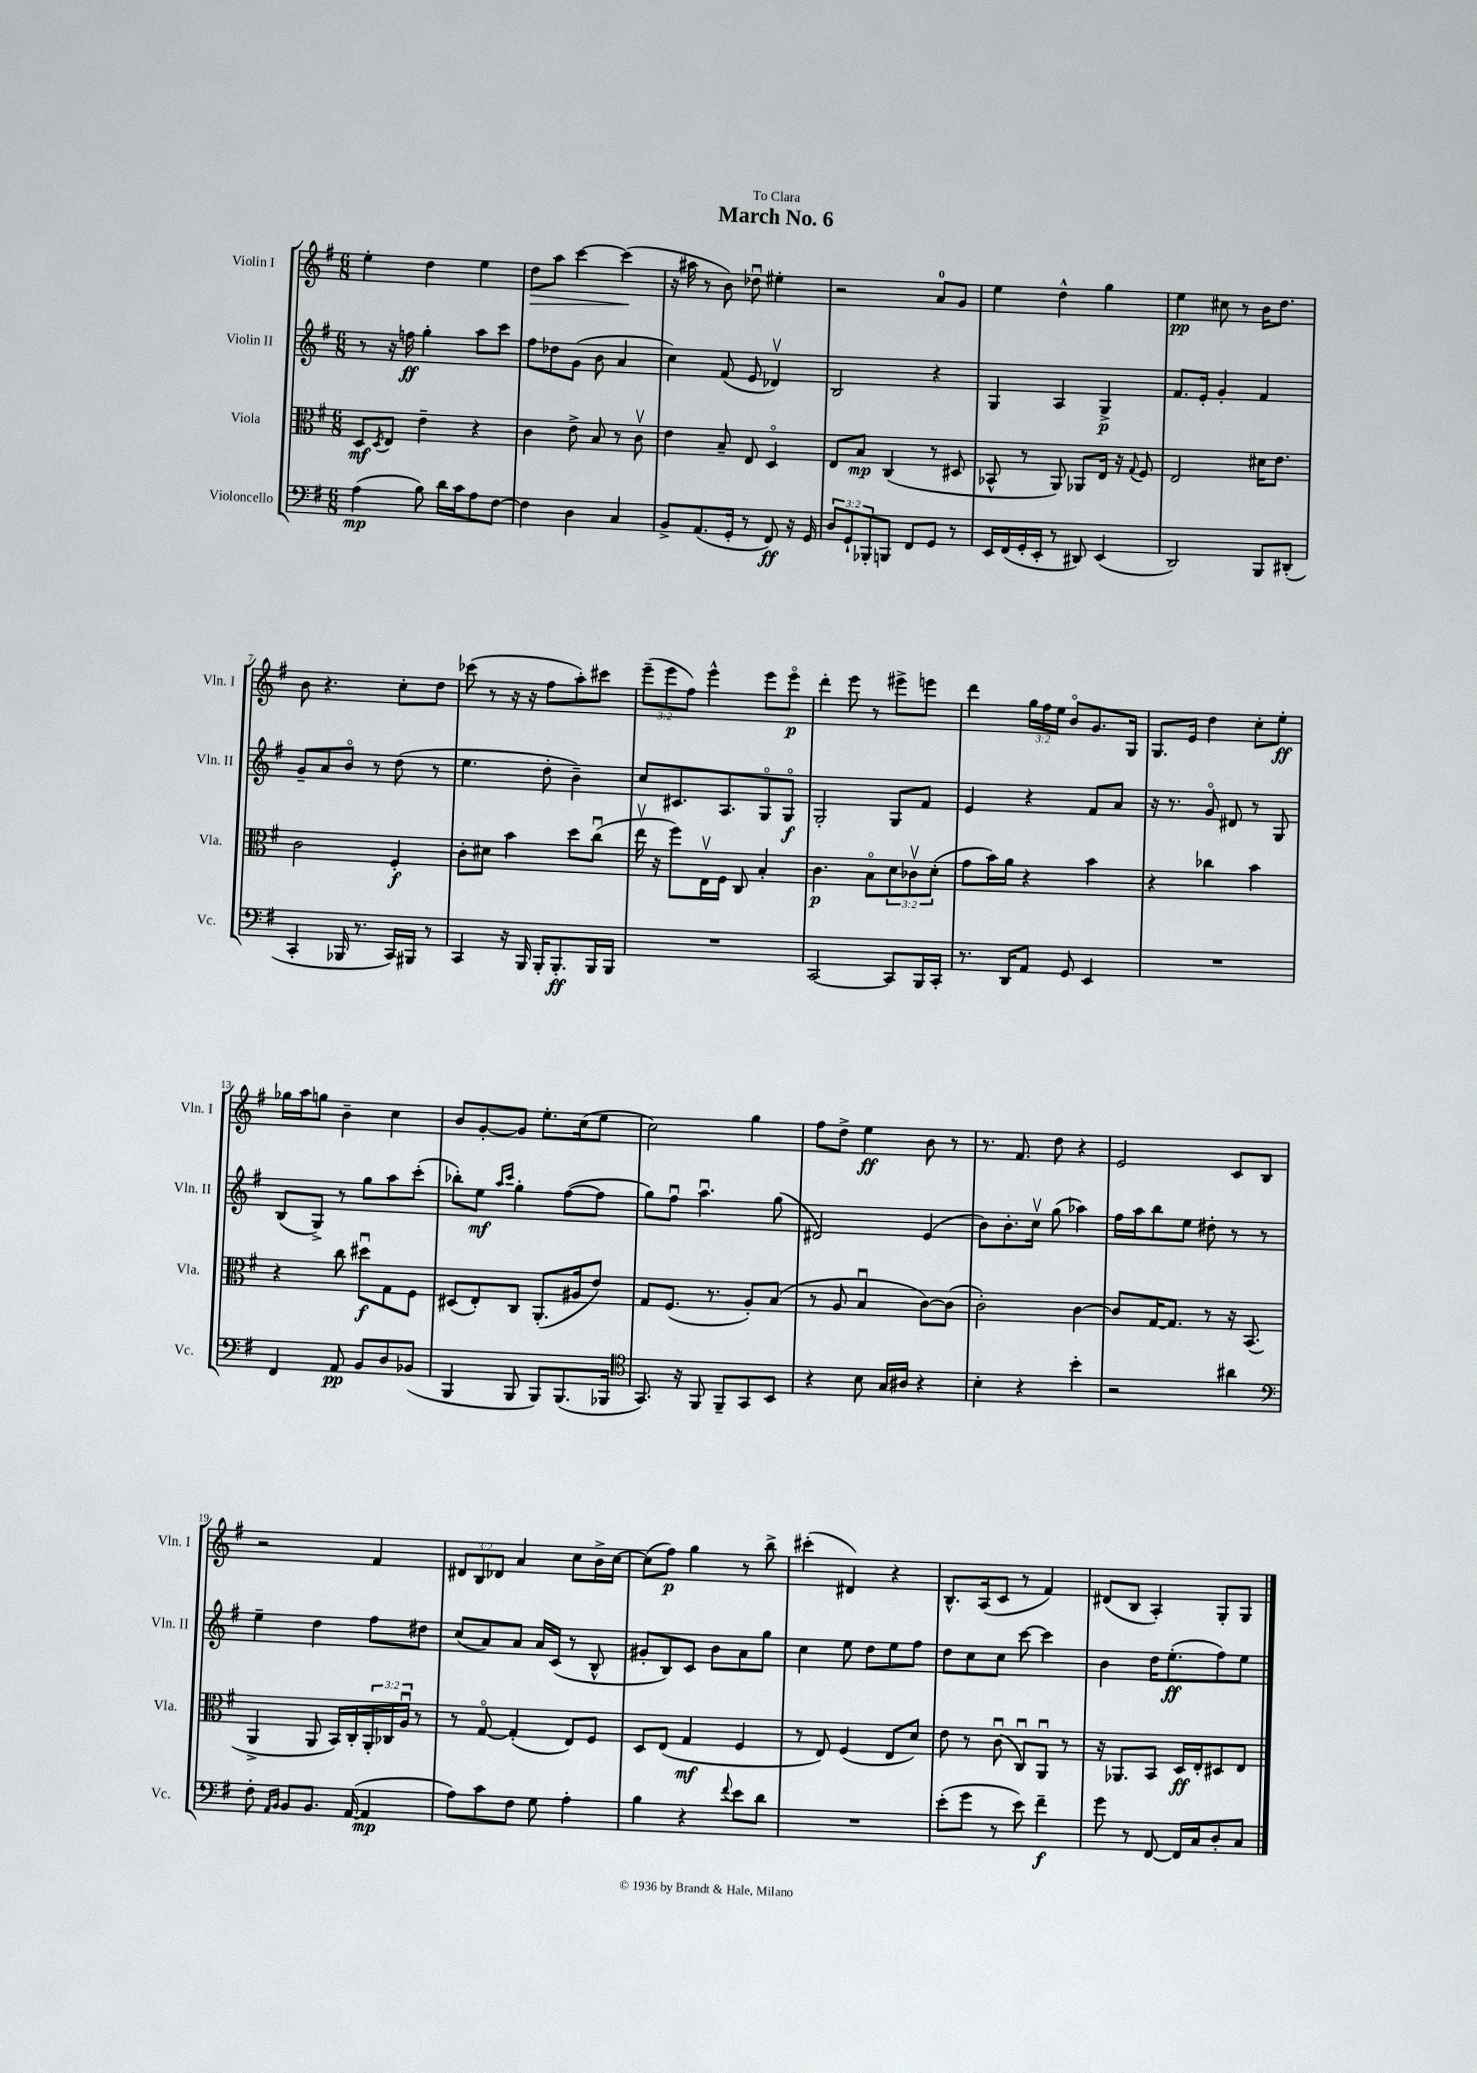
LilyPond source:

\header { title = "March No. 6" dedication = "To Clara" }
<<
\new StaffGroup <<
\new Staff = "s0" \with { instrumentName = "Violin I" shortInstrumentName = "Vln. I" } {
    \clef treble \key g \major \numericTimeSignature \time 6/8 \override Staff.TupletNumber.text = #tuplet-number::calc-fraction-text
    e''4-. d''4 e''4 |
    d''8\> a''8 c'''4~ c'''4\!( |
    r16 ais''16 r8 b'8) des''8\downbow eis''4-. |
    r2 a'8-0 g'8 |
    e''4 d''4-^ g''4 |
    e''4\pp cis''8 r8 b'16 d''8. |
    b'8 r4. c''8-. d''8 |
    ces'''8( r8 r16 r16 fis''8 a''8-.) cis'''8 |
    \tuplet 3/2 { e'''8--( e'''8 fis''8) } e'''4-^ e'''8 e'''8\flageolet\p |
    d'''4-. e'''8 r8 eis'''8-> e'''8 |
    d'''4 \tuplet 3/2 { g''16 fis''16 e''16 } b'8\flageolet g'8. g16 |
    g8. e'16 d''4 c''8-. e''8-.\ff |
    ges''16 a''16 g''8 b'4-- c''4 |
    b'8 g'8~-. g'8 e''8.-. c''16( e''8 |
    c''2) g''4 |
    fis''8 d''8-> e''4\ff b'8 r8 |
    r8. fis'8. d''8 r4 |
    e'2 c'8 b8 |
    r2 fis'4 |
    \tuplet 3/2 { dis'8 b8 des'8 } a'4 c''8 b'16-> c''16~ |
    c''8( fis''8\p) g''4 r8 b''8-> |
    cis'''4-.( dis'4) r4 |
    b8.-^ a16( c'8 r8 fis'4) |
    dis'8( b8 a4-.) g8-. g8 \bar "|." |
}
\new Staff = "s1" \with { instrumentName = "Violin II" shortInstrumentName = "Vln. II" } {
    \clef treble \key g \major \numericTimeSignature \time 6/8
    r8 r16 f''16\ff g''4-. a''8 c'''8 |
    fis''8 des''8 g'8( b'8 a'4 |
    c''4) fis'8( e'8 des'4\upbow) |
    b2 r4 |
    g4 a4 g4->\p |
    fis'8. e'16-. g'4-. fis'4 |
    g'8-- a'8 b'8\flageolet r8 d''8( r8 |
    e''4. d''8-. b'4--) |
    c''8 cis'8. a8. g8\flageolet g8\flageolet\f |
    g2-. g8 fis'8 |
    e'4 r4 fis'8 a'8 |
    r16 r8. g'8\flageolet dis'8 r8 g8 |
    b8( g8->) r8 g''8 a''8 c'''8-.( |
    bes''8-.) e''8\mf \grace { a''16 c'''16 } g''4-. fis''8~( fis''8 |
    g''8) fis''8\downbow a''4.\downbow g''8( |
    dis'2) e'4( |
    b'8) b'8.-. c''16\upbow g''8( aes''4) |
    fis''16 a''16 b''8 e''8 dis''8-. r8 r8 |
    e''4-- d''4 fis''8 dis''8 |
    c''8( a'8) a'8 a'16 c'16( r8 b8-^ |
    gis'8-. b8) c'8 b'8 a'8 g''8 |
    c''4 e''8 d''8 e''8 fis''8 |
    d''8 c''8 c''8 c'''8~ c'''4 |
    b'4 d''16 e''8.-.\ff( fis''8) e''8 \bar "|." |
}
\new Staff = "s2" \with { instrumentName = "Viola" shortInstrumentName = "Vla." } {
    \clef alto \key g \major \numericTimeSignature \time 6/8 \override Staff.TupletNumber.text = #tuplet-number::calc-fraction-text
    d8\mf \acciaccatura { d8 } e8 e'4-- r4 |
    c'4 e'8-> b8 r8 c'8\upbow |
    e'4 b8-- e8 d4\flageolet |
    e8 b8\mp c4( r8 dis8 |
    bes,8-^ r8 a,8) aes,8 e16 r16 \appoggiatura { g8 } fis8 |
    e2 dis'16 e'8. |
    c'2 fis4-.\f |
    c'8-. dis'8 b'4 d''8 c''8\downbow( |
    e''16\upbow r16 fis''8) e16\upbow fis16 c8 b4-. |
    c'4.\p b8\flageolet \tuplet 3/2 { d'8 ces'8\upbow d'8-.( } |
    g'8 b'16) a'16 r4 b'4 |
    r4 ces''4 b'4 |
    r4 c''8 dis''8\downbow\f g8 fis8 |
    dis8( e8-.) c8 a,8.-.( ais16 e'8) |
    g8 fis8.( r8. a8-.) b8( |
    r8 a8 b4\downbow c'8~) c'8( |
    c'2-.) c'4~ |
    c'8 g16~ g8. r8 r16 b,8.( |
    a,4-> a,8 b,16) c16-. \tuplet 3/2 { a,16-. ces16 a16\downbow } r8 |
    r8 g8~\flageolet g4-.( e8) fis8 |
    d8 e8( g4\mf fis4 |
    r8 e8) fis4( e8 d'8) |
    e'8 r8 c'8\downbow( c8\downbow) a,8\downbow r8 |
    r16 aes,8. b,8 d16\ff e16-. dis8 e8 \bar "|." |
}
\new Staff = "s3" \with { instrumentName = "Violoncello" shortInstrumentName = "Vc." } {
    \clef bass \key g \major \numericTimeSignature \time 6/8 \override Staff.TupletNumber.text = #tuplet-number::calc-fraction-text
    a4\mp( b8) d'16 c'16 a8 fis8~ |
    fis4 d4 c4 |
    b,8-> a,8.( g,16-. r8 fis,8\ff) r16 g,16 |
    \tuplet 3/2 { d8 g,8-! bes,,8-. } b,,8 fis,8 g,8 r8 |
    e,16 fis,16( g,16-. e,16-. r8 dis,8) e,4( |
    d,2) b,,8 dis,8-.( |
    c,4-. bes,,16 r8. c,16) bis,,16 r8 |
    c,4 r16 b,,16 b,,16-. b,,8.-.\ff b,,16 b,,16 |
    R2. |
    c,2~ c,8 b,,16 c,16-. |
    r8. d,16 a,8 g,8 e,4 |
    R2. |
    fis,4 a,8\pp b,8 d8 bes,8( |
    b,,4 b,,8 b,,8) b,,8.( bes,,16 |
    \clef tenor g,8.) r16 fis,8 fis,8-- g,8 b,8 |
    r4 b8 g16 ais16 r4 |
    b4-. r4 b'4-. |
    r2 ais'4 |
    \clef bass fis8-. \grace { a,16 b,16 } b,8 b,8. a,16~( a,4\mp |
    a8) c'8 fis8 g8 a4-. |
    b4 r4 \appoggiatura { fis'8 } e'8 d'8 |
    R2. |
    e'8-.( g'8 r8 e'8) fis'4--\f |
    g'8 r8 fis,8~ fis,16 c16 d8-. c8 \bar "|." |
}
>>
>>
